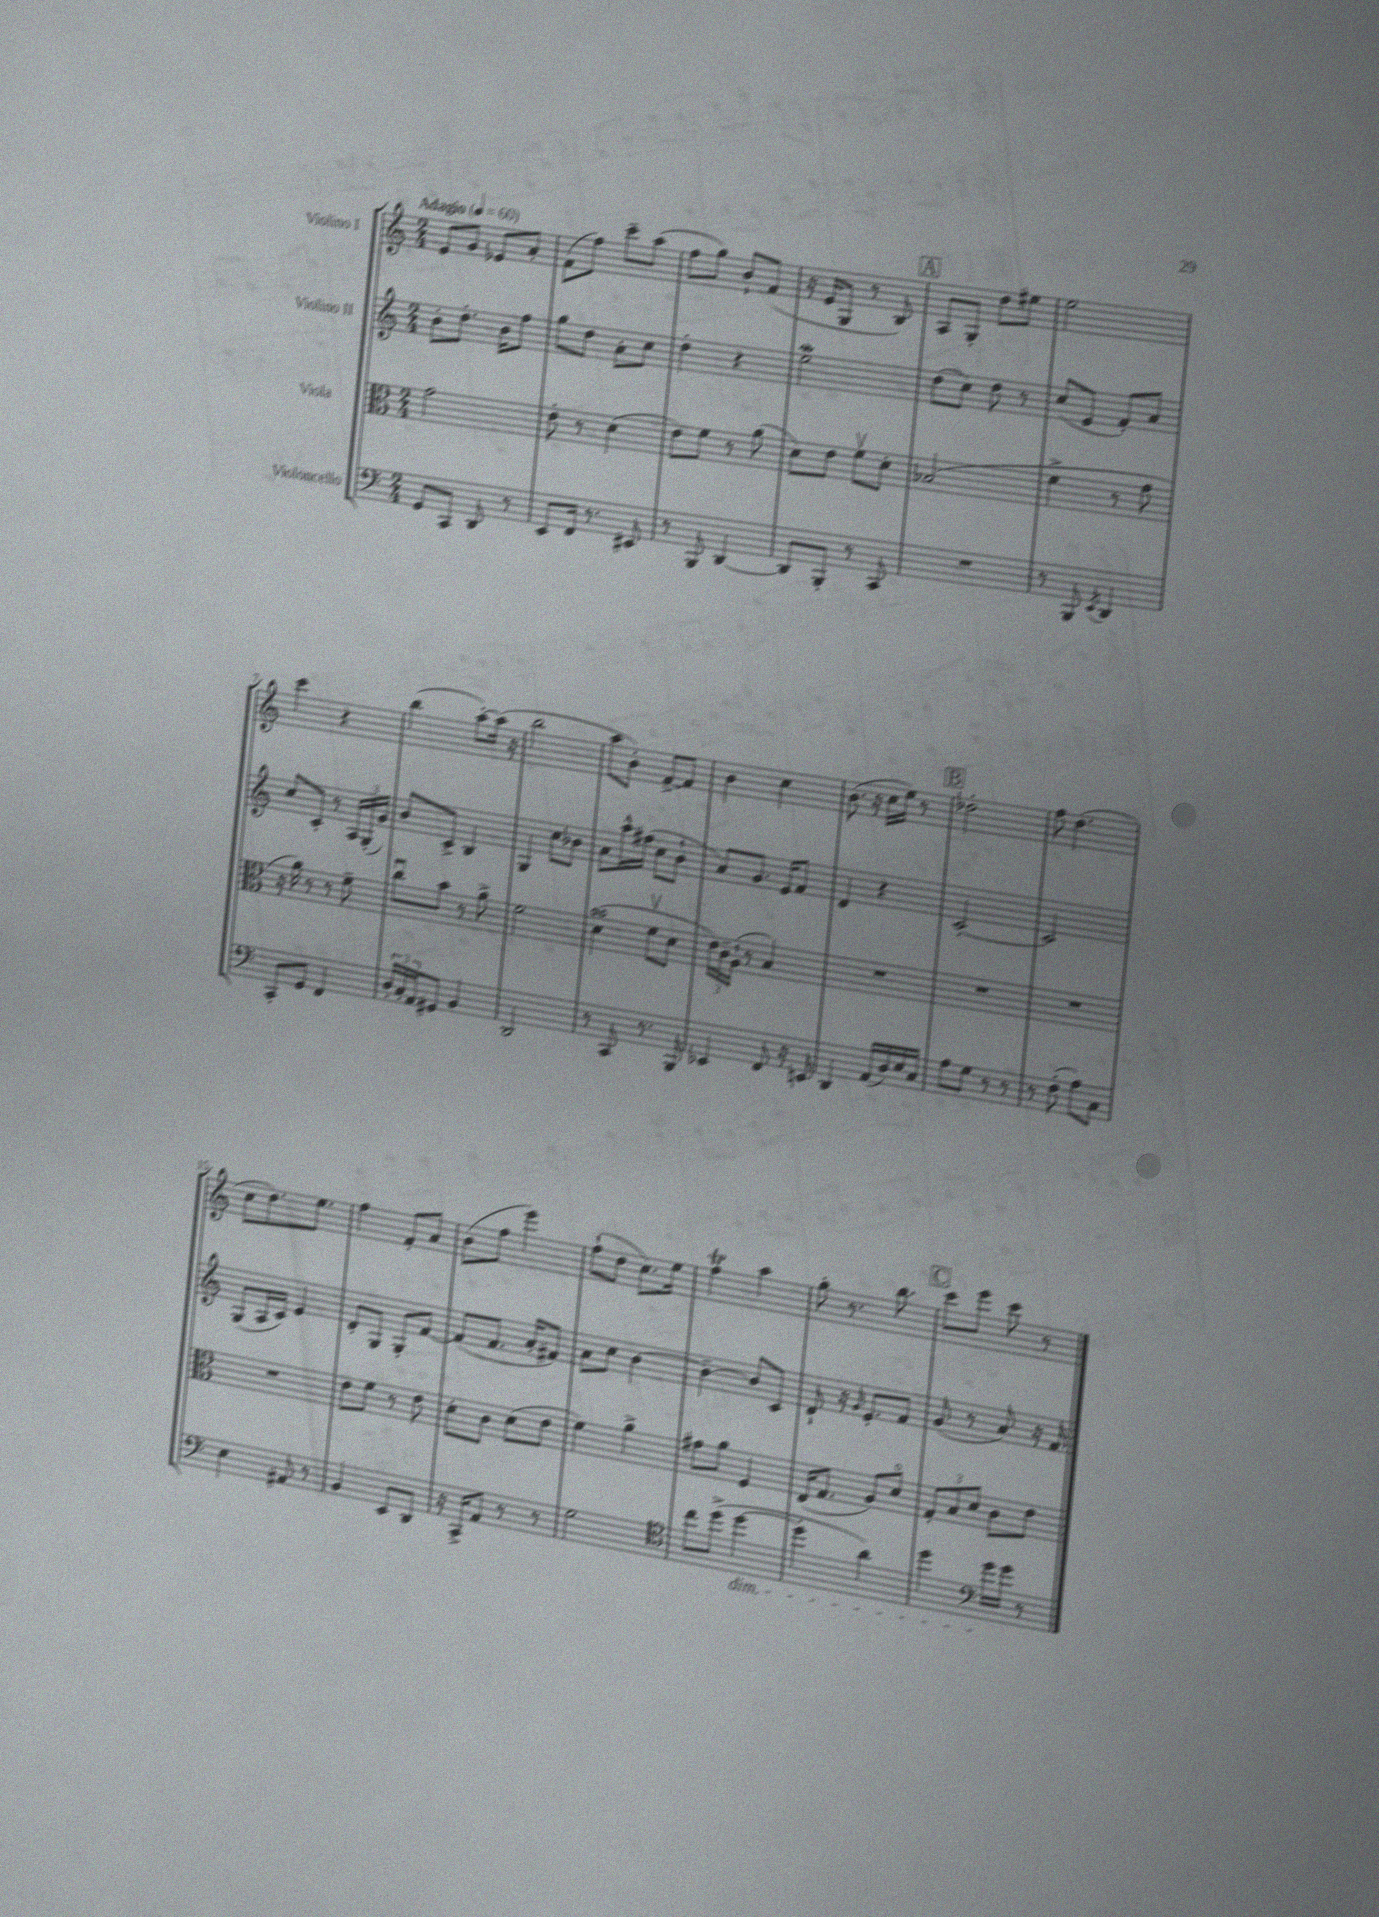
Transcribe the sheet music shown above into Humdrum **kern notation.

**kern	**kern	**kern	**kern
*staff4	*staff3	*staff2	*staff1
*clefF4	*clefC3	*clefG2	*clefG2
*k[]	*k[]	*k[]	*k[]
*M2/4	*M2/4	*M2/4	*M2/4
*MM60	*MM60	*MM60	*MM60
8GG	2g	8b'	8e
8CC	.	8.dd'	8g
8DD	.	.	8e-
.	.	16b	.
8r	.	8ff	8a'
=	=	=	=
8EE	8e'	8gg	(8f
16FF	8r	8dd	8ff)
8.r	.	.	.
.	(4d	8a'	8ccc~
8EE#	.	8cc	(8aa
=	=	=	=
8r	8e)	4dd'	8ff
8BBB	8f	.	8gg)
[4DD	8r	4r	8b`
.	(8a	.	(8f
=	=	=	=
8DD]	8d)	2ee	16r
.	.	.	16e
8BBB'	8e	.	8G
8r	8fv	.	8r
8CC	8d'	.	8B)
=	=	=	=
2r	(2B-	(8dd	8A
.	.	8cc)	8G'
.	.	8dd	8dd
.	.	8r	8ee#
=	=	=	=
8r	4f^	(8cc	2ee
8BBB	.	8e	.
8qEE	.	.	.
4DD	8r	8f')	.
.	8g	8a	.
=	=	=	=
8CC'	16r	8cc	4ccc
.	16a)	.	.
8GG	8r	8c'	.
4FF	8r	8r	4r
.	8f~	24A	.
.	.	(24G'	.
.	.	24g)	.
=	=	=	=
24D'	8ccu	8b	(4bb
24C'	.	.	.
24AA	.	.	.
8GG#	8b	8c^	.
4BB	8r	4B	[8aa')
.	8a^	.	(16aa]
.	.	.	16r
=	=	=	=
2DD	2f	4G	2bb
.	.	8cc	.
.	.	8b-	.
=	=	=	=
8r	(4d	8a	8aa
8CC	.	16aa^^	8b')
.	.	(16ff#	.
8.r	8fv	8cc	[8f^
.	8d	8b`	8f]
16BBB	.	.	.
=	=	=	=
4EE-	24e)	8a)	4b
.	24c~	.	.
.	(24A`	.	.
.	8r	8.g	.
8FF	4B)	.	4cc
.	.	16e	.
16r	.	8f	.
16EE	.	.	.
=	=	=	=
4DD	2r	4d	(8.b
.	.	.	16r
(16AA	.	4r	16cc
16D)	.	.	16ee)
16E	.	.	8r
16C	.	.	.
=	=	=	=
8A	2r	[2c'	2dd-'
8G	.	.	.
8r	.	.	.
8r	.	.	.
=	=	=	=
8r	2r	2c]	8ff
(8F'	.	.	(4.dd
8A)	.	.	.
8C	.	.	.
=	=	=	=
4E	2r	(8G	8cc
.	.	16A	8.dd)
.	.	16c)	.
8AA#	.	4e	.
.	.	.	8.ee
8r	.	.	.
=	=	=	=
4BB	8e	8d'	4ff
.	8f	8G	.
8EE	8r	8G'	8f'
8DD	8e	[8f	8a
=	=	=	=
16r	8d'	(8f]	(8b
16CC^	.	.	.
8AA	8c	8.f	8ff
8r	(8d	.	4eee)
.	.	16a'	.
8r	8e	8f#)	.
=	=	=	=
2G	4f)	8a	(8ff`
.	.	8cc	8dd
.	4a^	[4b	8.cc)
.	.	.	16ee
=	=	=	=
*clefC4	*	*	*
8cc	8g#	4b~_	4ff
(8dd^	8a	.	.
[4dd	4F	8b]	4aa
.	.	8c	.
=	=	=	=
4dd']	(16E	8d`	8gg'
.	8.G	.	.
.	.	16r	8.r
.	.	16qqg	.
.	.	8.e'	.
4a)	8A)	.	.
.	.	.	8.bb
.	8do	8f	.
=	=	=	=
4dd	12G'	(8g	8ccc
.	12B	.	.
.	.	8r	8eee
.	12d	.	.
*clefF4	*	*	*
16g	8c	8a)	8ccc
16g	.	.	.
8r	8e	16r	8r
.	.	16f	.
==	==	==	==
*-	*-	*-	*-
